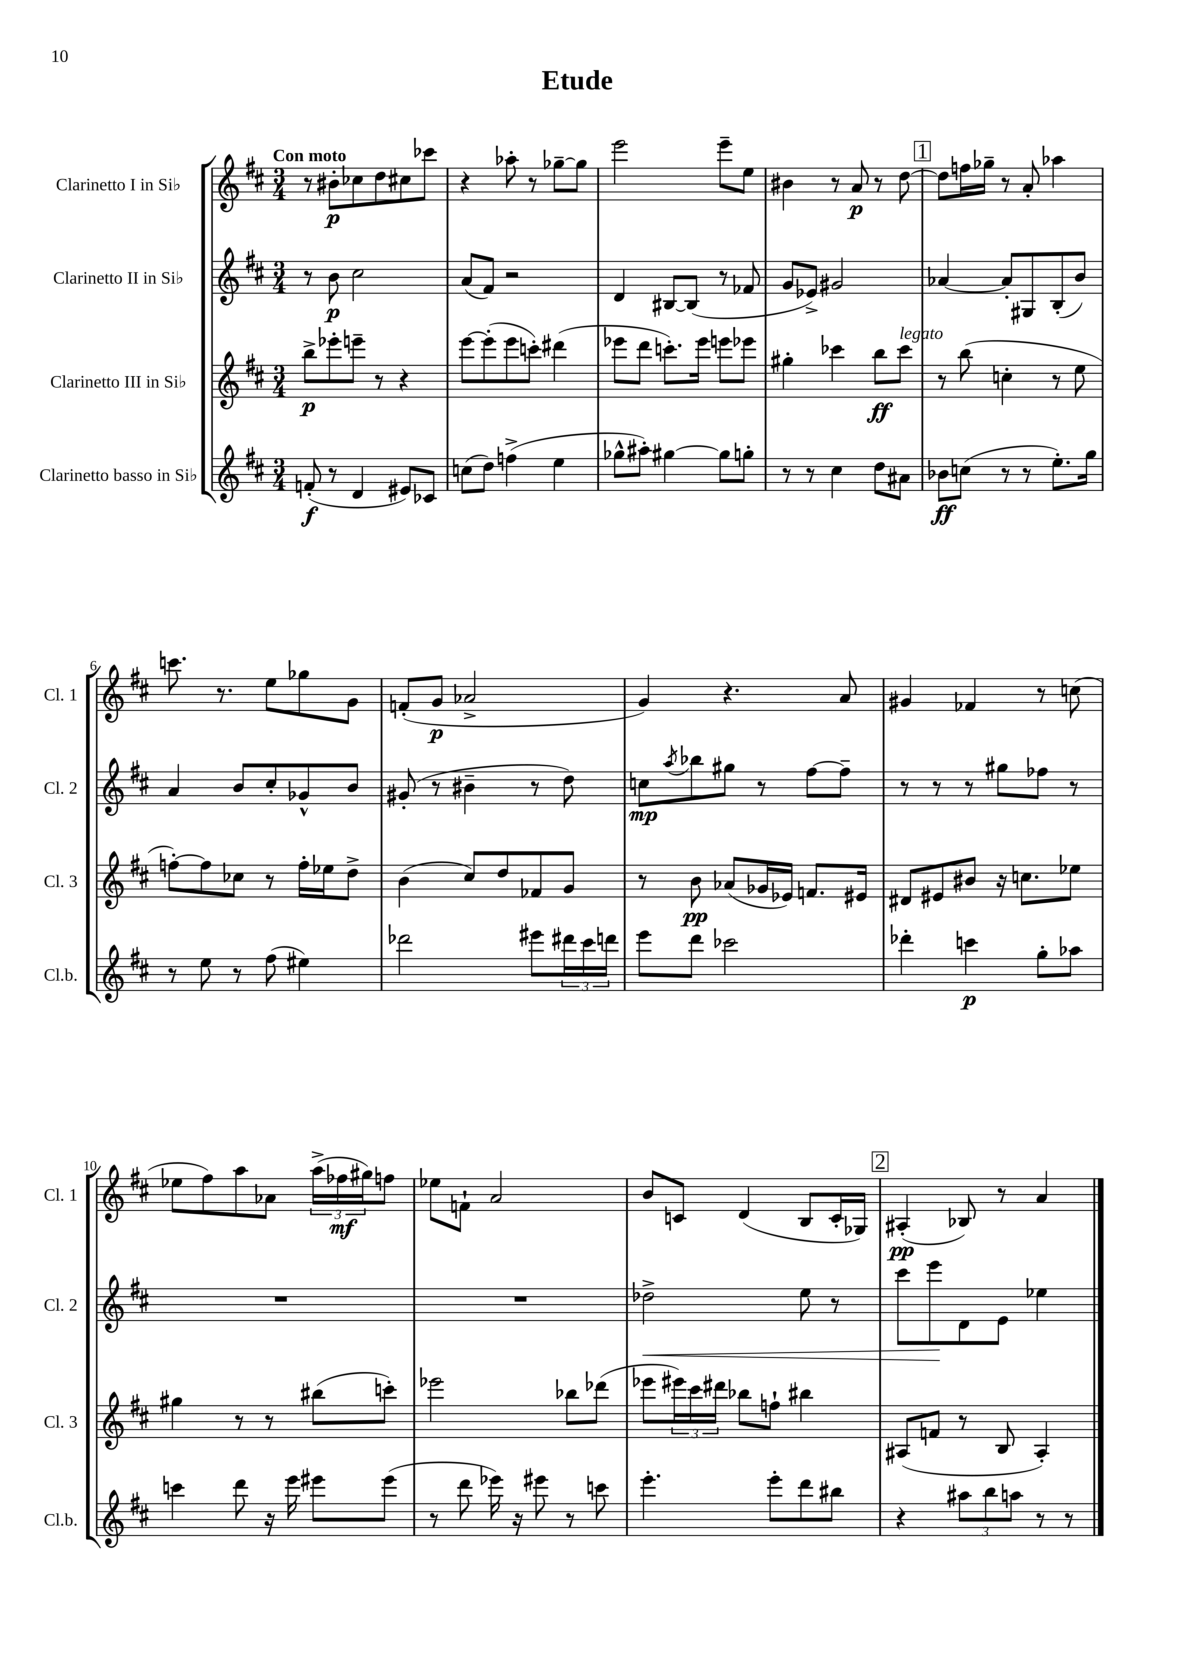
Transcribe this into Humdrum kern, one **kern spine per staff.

**kern	**kern	**kern	**kern
*staff4	*staff3	*staff2	*staff1
*clefG2	*clefG2	*clefG2	*clefG2
*k[f#c#]	*k[f#c#]	*k[f#c#]	*k[f#c#]
*M3/4	*M3/4	*M3/4	*M3/4
(8f'	8bb^	8r	8r
8r	8eee-'	8b	8b#'
4d	8eee~	2cc#	8cc-
.	8r	.	8dd
8e#)	4r	.	8cc#
8c-	.	.	8ccc-
=	=	=	=
(8cc	[8eee	(8a	4r
8dd)	(8eee']	8f#)	.
(4ff^	8eee	2r	8aa-'
.	8ccc')	.	8r
4ee	(4ddd#	.	[8gg-~
.	.	.	8gg-]
=	=	=	=
8gg-^^	8eee-	4d	2eee
8aa#')	8ddd	.	.
[4gg#	8.ccc')	[8B#	.
.	.	(8B#]	.
.	16eee-	.	.
8gg#]	8eee	8r	8eee~
8gg'	8eee-	8f-	8ee
=	=	=	=
8r	4gg#'	8g	4b#
8r	.	8e-^)	.
4cc#	4ccc-	2g#	8r
.	.	.	8a
8dd	8bb	.	8r
8a#	8ccc-	.	[8dd
=	=	=	=
8b-	8r	[4a-	8dd]
(8cc	(8bb	.	16ff
.	.	.	16gg-~
8r	4cc'	8a-']	8r
8r	.	8G#	8a'
8.ee')	8r	(8B'	4aa-
.	8ee	8b)	.
16gg	.	.	.
=	=	=	=
8r	[8ff')	4a	8.ccc
8ee	8ff]	.	.
.	.	.	8.r
8r	8cc-	8b	.
(8ff#	8r	8cc#'	8ee
4ee#)	16ff'	8g-^^	8gg-
.	16ee-	.	.
.	8dd^	8b	8g
=	=	=	=
2ddd-	(4b	(8g#'	(8f'
.	.	8r	8g
.	8cc#)	4b#~	2a-^
.	8dd	.	.
8eee#	8f-	8r	.
24ddd#	8g	8dd)	.
24ccc#	.	.	.
24ddd	.	.	.
=	=	=	=
8eee	8r	8cc	4g)
.	.	8qaa	.
8ddd	8b	8bb-	.
2ccc-	(8a-	8gg#	4.r
.	16g-	8r	.
.	16e-)	.	.
.	8.f	[8ff#	.
.	.	8ff#~]	8a
.	16e#	.	.
=	=	=	=
4ddd-'	8d#	8r	4g#
.	8e#	8r	.
4ccc	8b#	8r	4f-
.	16r	8gg#	.
.	8.cc	.	.
8gg'	.	8ff-	8r
8aa-	8ee-	8r	(8cc
=	=	=	=
4ccc	4gg#	2.r	8ee-
.	.	.	8ff#)
8ddd	8r	.	8aa
16r	8r	.	8a-
16eee	.	.	.
8eee#	(8bb#	.	(24aa^
.	.	.	24ff-
.	.	.	24gg#)
(8eee#	8ccc')	.	8ff
=	=	=	=
8r	2eee-	2.r	8ee-
8ddd	.	.	8f`
16eee-)	.	.	2a
16r	.	.	.
8eee#	.	.	.
8r	8bb-	.	.
8ccc	(8ddd-	.	.
=	=	=	=
4.eee'	8eee-	2dd-^	8b
.	24eee#)	.	8c
.	24ccc#	.	.
.	24ddd#	.	.
.	8bb-	.	(4d
8eee'	8ff`	.	.
8ddd	4bb#	8ee	8B
8bb#	.	8r	16c'
.	.	.	16G-)
=	=	=	=
4r	(8A#	8ccc#	(4A#'
.	8f	8eee	.
12aa#	8r	8d	8B-)
12bb	.	.	.
.	8B	8e	8r
12aa	.	.	.
8r	4A#')	4ee-	4a
8r	.	.	.
==	==	==	==
*-	*-	*-	*-
